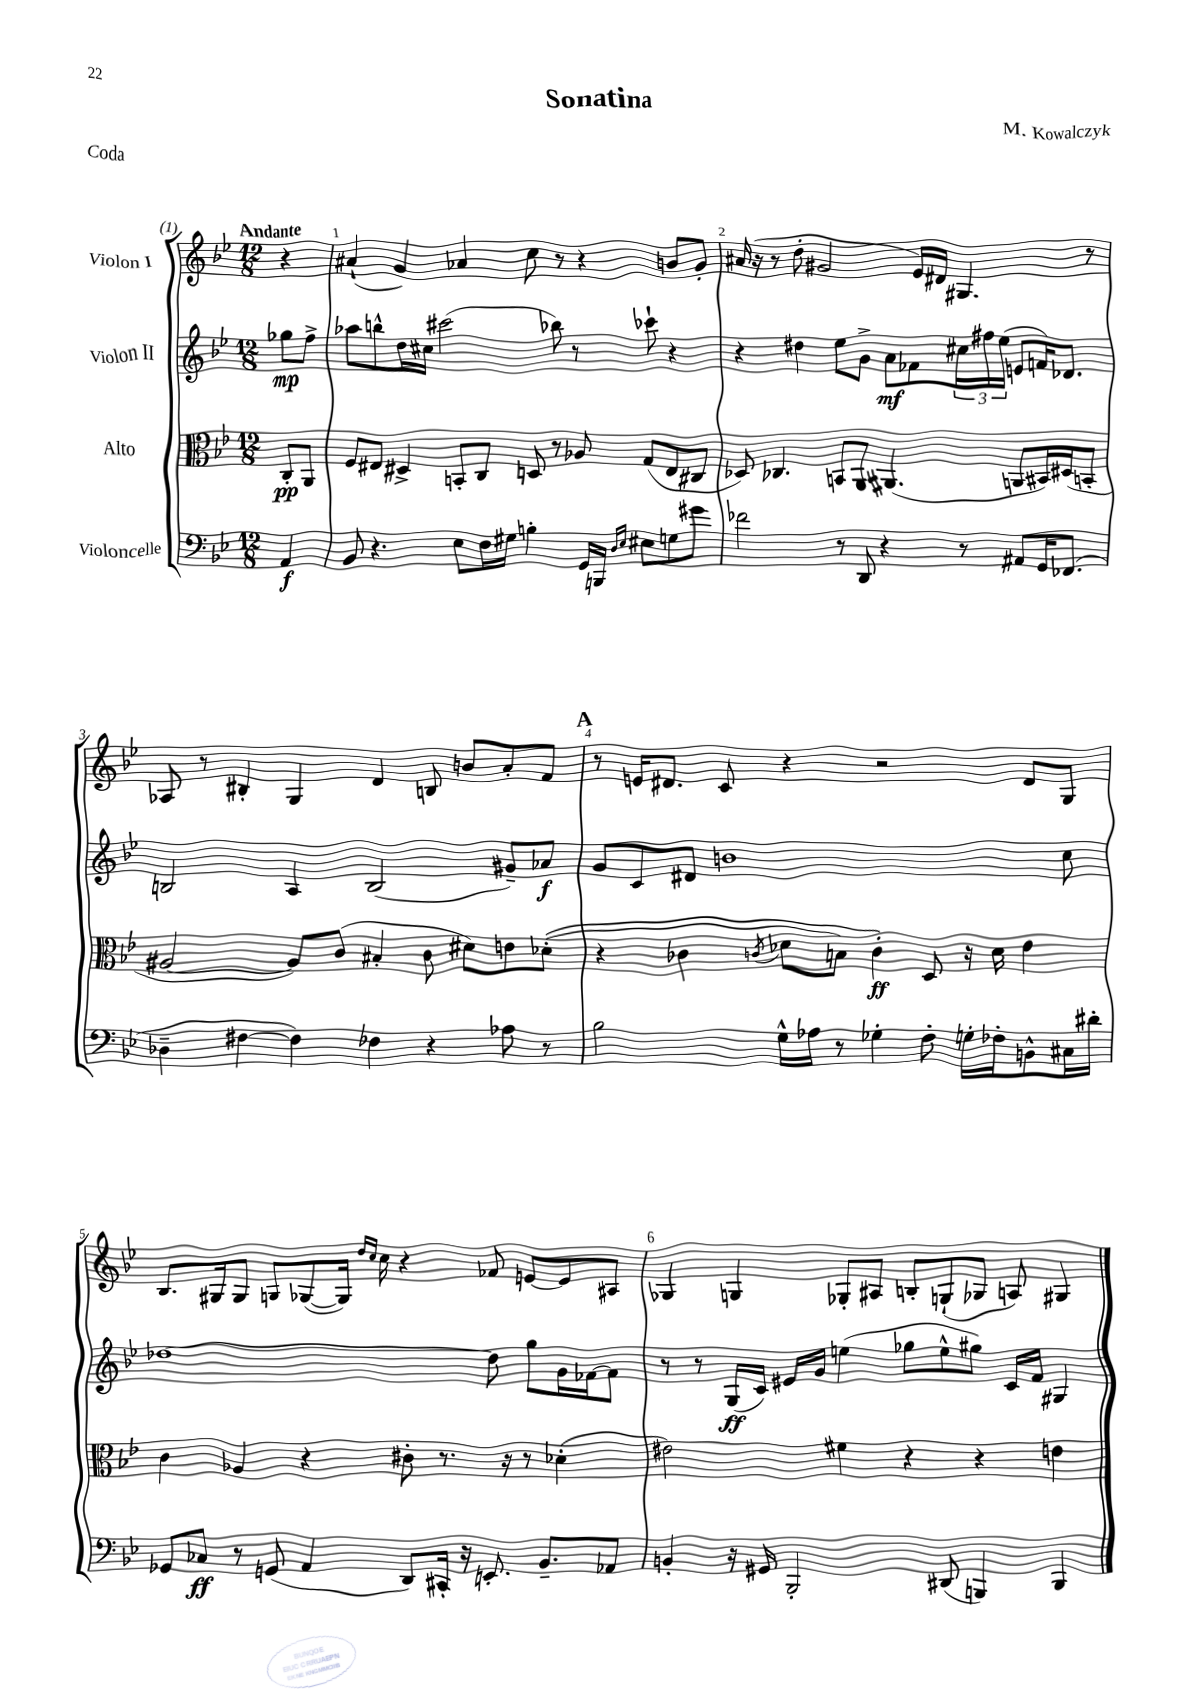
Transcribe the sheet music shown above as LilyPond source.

\header { title = "Sonatina" composer = "M. Kowalczyk" piece = "Coda" }
<<
\new StaffGroup <<
\new Staff = "s0" \with { instrumentName = "Violon I" } {
    \clef treble \key bes \major \numericTimeSignature \time 12/8 \partial 4 \tempo "Andante"
    r4 |
    ais'4-!( g'4) aes'4 c''8 r8 r4 b'8 g'8-. |
    ais'16( r16 r8 d''8-. gis'2 ees'16) dis'16 gis4. r8 |
    aes8 r8 bis4-. g4 d'4 b8 b'8 a'8-. f'8 |
    \mark \markup { \bold "A" } r8 e'16 dis'8. c'8 r4 r2 dis'8 g8 |
    bes8. gis16 gis8 g8 ges8~( ges16) \grace { d''16 c''16 } c''16 r4 fes'8 e'8~ e'8 ais8 |
    ges4 g4 ges8-. ais8 b8-. g8-!( ges8 a8) gis4 \bar "|." |
}
\new Staff = "s1" \with { instrumentName = "Violon II" } {
    \clef treble \key bes \major \numericTimeSignature \time 12/8 \partial 4
    ges''8\mp f''8-> |
    aes''8 b''8-^ d''16 cis''16 cis'''2( bes''8) r8 ces'''8-! r4 |
    r4 dis''4 ees''8 g'8-> a'8\mf fes'8 \tuplet 3/2 { cis''16 fis''16 ees''16( } e'8 f'16) des'8. |
    b2 a4 b2( gis'8--) aes'8\f |
    \mark \markup { \bold "A" } g'8 c'8 dis'8 b'1 c''8 |
    des''1~ des''8 g''8 g'16 fes'16~ fes'8 |
    r8 r8 g16\ff( c'16) eis'16 g'16 e''4( ges''8 e''8-^ gis''8) c'16 f'16 gis4 \bar "|." |
}
\new Staff = "s2" \with { instrumentName = "Alto" } {
    \clef alto \key bes \major \numericTimeSignature \time 12/8 \partial 4
    c8-.\pp a,8 |
    f8 eis8 dis4-> b,8-. c8 d8 r8 aes8 g8( eis8 cis8 |
    des8) ces4. b,8 a,8 ais,4.( a,8 bis,16) dis16( b,8-. |
    ais2~ ais8) c'8( bis4-. c'8 dis'8) e'8 des'8-.(\( |
    \mark \markup { \bold "A" } r4 ces'4 \acciaccatura { c'8 } des'8 b8) c'4-.\ff\) d8 r16 des'16 ees'4 |
    c'4 aes4 r4 cis'8-. r8. r16 r8 des'4-.( |
    eis'2) fis'4 r4 r4 e'4 \bar "|." |
}
\new Staff = "s3" \with { instrumentName = "Violoncelle" } {
    \clef bass \key bes \major \numericTimeSignature \time 12/8 \partial 4
    a,4\f |
    bes,8 r4. ees8 f16 gis16 b4-. g,16 b,,16 \grace { d16 ees16 } eis8 g8 gis'8 |
    fes'2 r8 d,8 r4 r8 ais,8 g,16 fes,8.( |
    des4-- fis4~ fis4) fes4 r4 aes8 r8 |
    \mark \markup { \bold "A" } bes2 g16-^ aes16 r8 ges4-. f8-. g16-. fes16-. b,8-^ cis16 dis'16-. |
    ges,8 ces8\ff r8 g,8( a,4 d,8) cis,16-. r16 e,8.-. bes,8.-- aes,8 |
    b,4-. r16 gis,16 bes,,2-. dis,8( b,,4) b,,4 \bar "|." |
}
>>
>>
\layout { \context { \Score \override BarNumber.break-visibility = ##(#f #t #t) barNumberVisibility = #all-bar-numbers-visible } }
